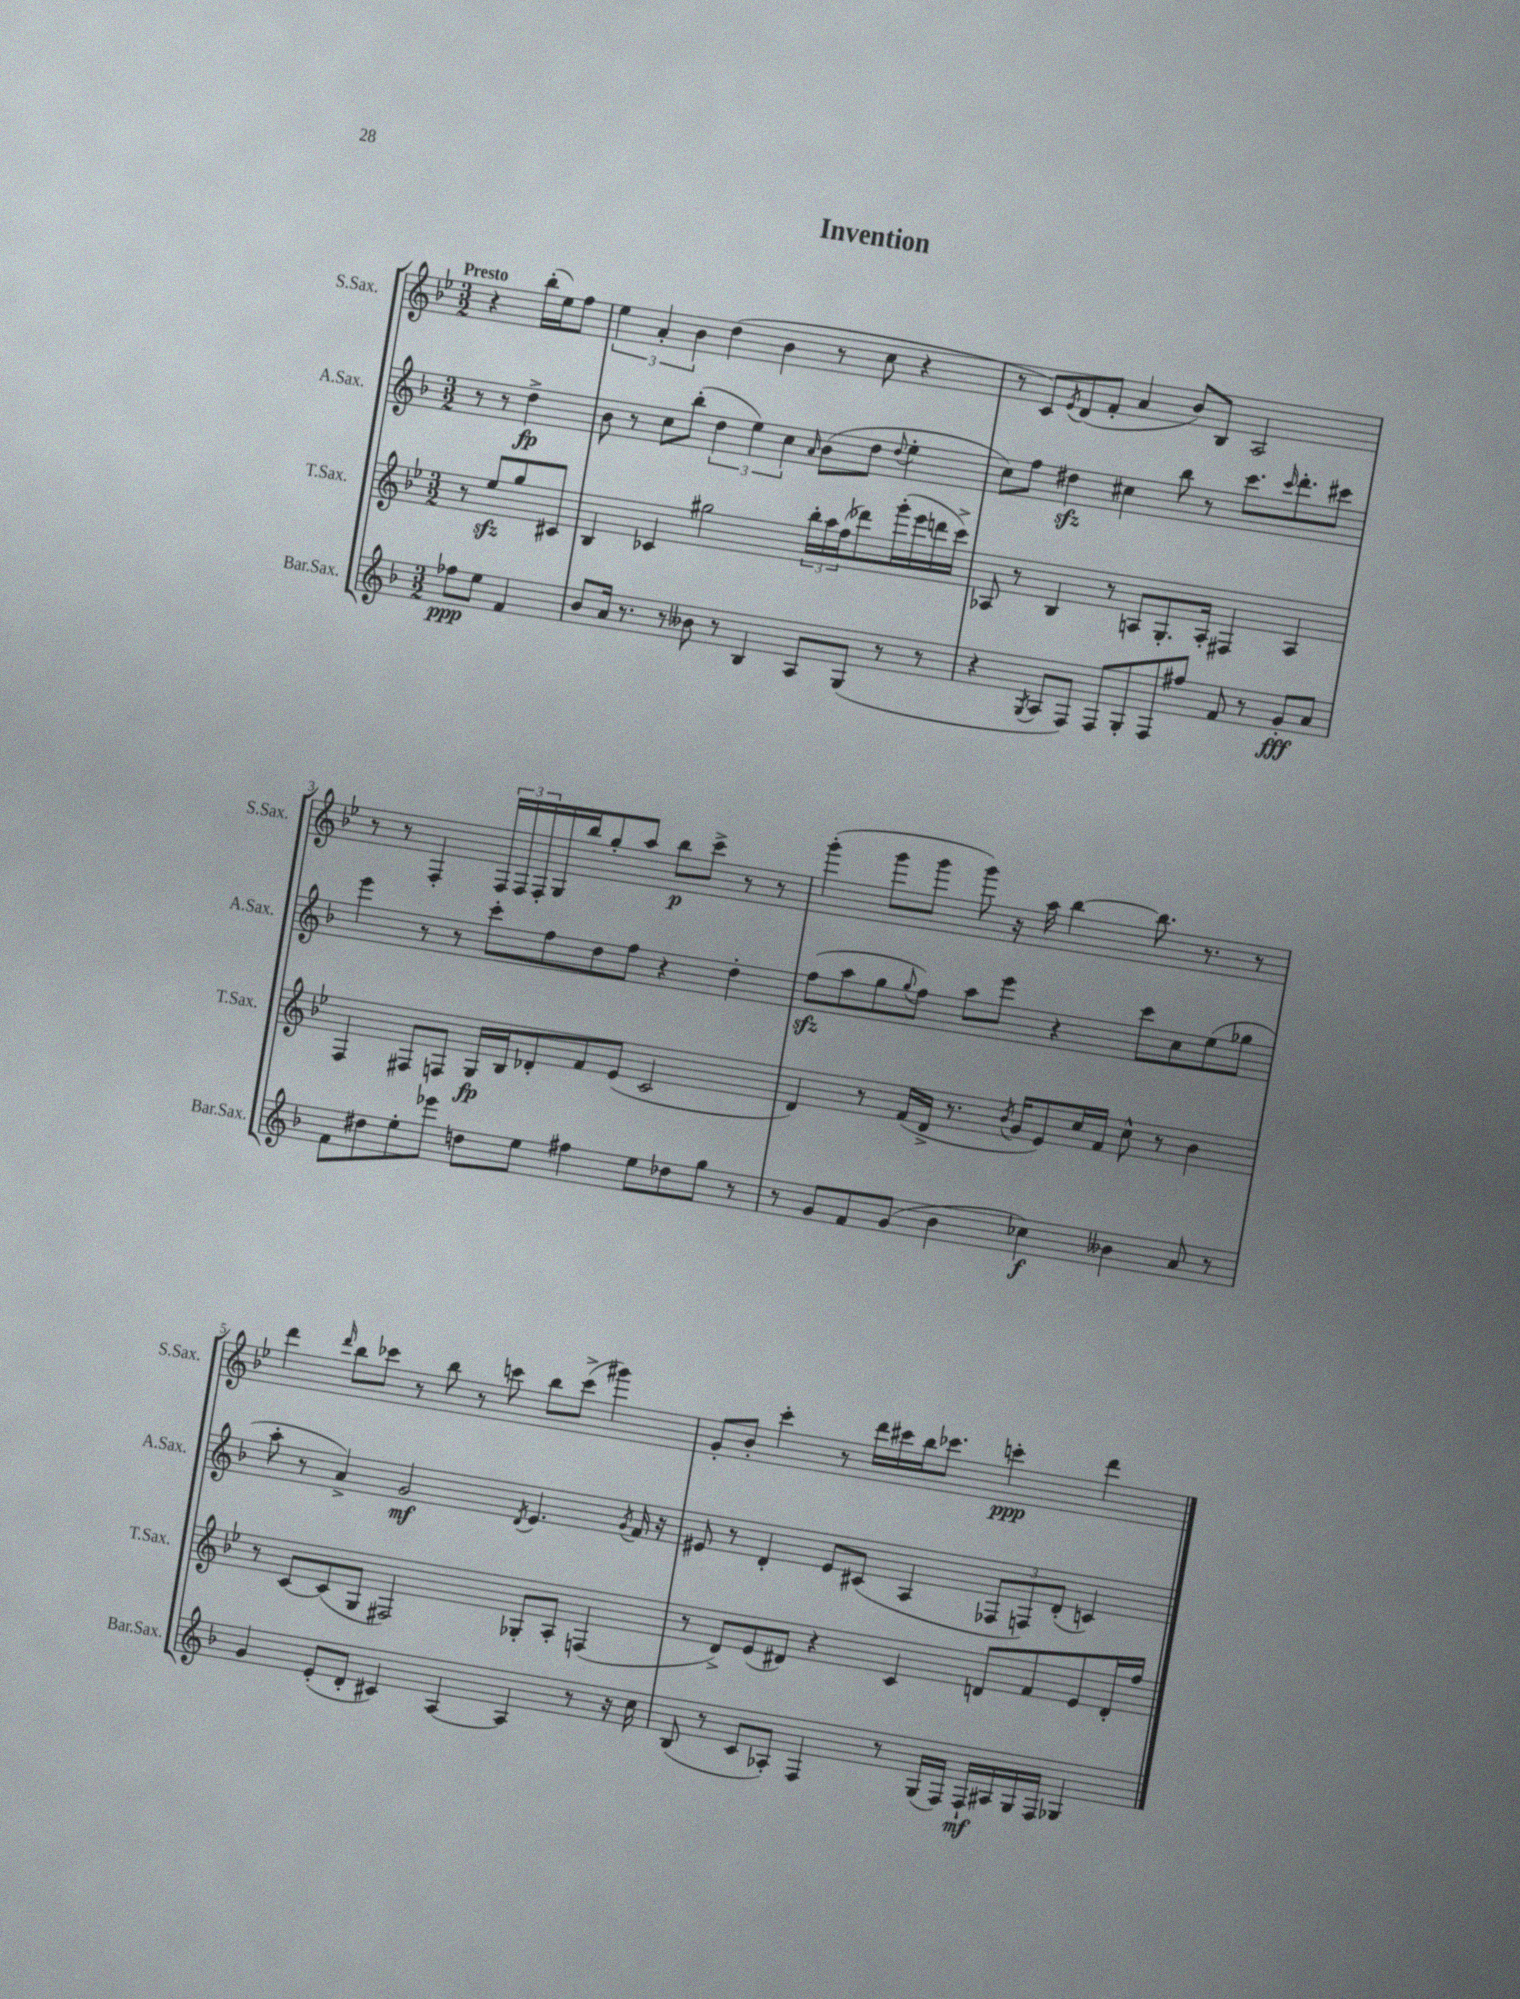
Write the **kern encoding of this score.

**kern	**kern	**kern	**kern
*staff4	*staff3	*staff2	*staff1
*clefG2	*clefG2	*clefG2	*clefG2
*k[b-]	*k[b-e-]	*k[b-]	*k[b-e-]
*M3/2	*M3/2	*M3/2	*M3/2
8ff-	8r	8r	4r
8ee	8ee-	8r	.
4f	8gg	4dd^	(16bb-'
.	.	.	16ee-)
.	8c#	.	8ff
=	=	=	=
8b-	4B-	8b-	6ee-
16a	.	8r	.
.	.	.	6a'
8.r	.	.	.
.	4c-	8cc	.
.	.	.	6b-
8r	.	(8bb-'	.
8b--	2gg#	6dd	(4dd
8r	.	.	.
.	.	6ee)	.
4B-	.	.	4b-
.	.	6cc	.
.	.	16qqa	.
8A	24bb-'	(8b-	8r
.	24aa	.	.
.	(24ff	.	.
(8G	8ddd-)	8dd	8cc
.	.	8qqdd	.
8r	(16ggg'	4ee'	4r
.	16eee-	.	.
8r	16ddd	.	.
.	16ccc^)	.	.
=	=	=	=
4r	8A-	8cc)	8r
.	8r	8ff	8c)
8qG	.	.	8qe-
8A	4B-	4dd#	(8d
8F)	.	.	8f'
8F	8r	4cc#	4a
8G'	8A	.	.
8F	8.G'	8bb-	8b-)
8ff#	.	8r	8B-
.	16A'	.	.
8f	4F#	8.ccc	2A
8r	.	.	.
.	.	16qqccc	.
.	.	8.ddd'	.
8g'	4A	.	.
8a	.	8ccc#	.
=	=	=	=
8f	4F	4eee	8r
8dd#	.	.	8r
8ee'	8F#	8r	4F'
8eee-	8F	8r	.
8dd	16G	8ccc'	24F
.	.	.	24F
.	16B-	.	.
.	.	.	24F'
8ee	8d-'	8ff	16G
.	.	.	16bb-
4ff#	8f	8dd	8gg'
.	(8e-	8ff	8aa
8ee	2c	4r	8bb-
8dd-	.	.	8ccc^
8gg	.	4dd'	8r
8r	.	.	8r
=	=	=	=
8r	4d)	(8ff	(4ggg'
8g	.	8aa	.
8f	8r	8gg	8ggg
.	.	8qqgg	.
(8g	(16f	8ff)	8ggg
.	16d^	.	.
4b-	8.r	8aa	8ggg)
.	.	8eee	16r
.	8qb-	.	.
.	16g	.	16aa
4cc-)	8e-)	4r	[4bb-
.	16cc	.	.
.	16f	.	.
4b--	8cc^^	8ccc	8.bb-]
.	8r	8cc	.
.	.	.	8.r
8a	4b-	(8ee	.
8r	.	8gg-	8r
=	=	=	=
4g	8r	8aa'	4ddd
.	[8c	8r	.
.	.	.	16qqddd
(8e'	(8c]	4a^)	8bb-
8d'	8G	.	8ccc-
4c#)	2F#)	2g	8r
.	.	.	8bb-
[4A	.	.	8r
.	.	.	8ccc
.	.	8qd	.
4A]	8G-'	4.e	8bb-
.	8A'	.	(8ccc^
8r	(4F	.	4ggg#)
.	.	8qg	.
16r	.	16f	.
16cc	.	16r	.
=	=	=	=
(8B-	8r	8e#	8g'
8r	8d^)	8r	8b-'
8c	(8e-	4d'	4ccc'
8A-')	8d#)	.	.
4F	4r	8e#	8r
.	.	(8c#	16ddd
.	.	.	16ccc#
8r	4c	4A	16bb-
.	.	.	8.ccc-
(16G	.	.	.
16F)	.	.	.
16F`	8d	12F-	4ccc'
16A#	.	.	.
.	.	12F)	.
16G	8f	.	.
.	.	(12d'	.
16F	.	.	.
4G-	8e-	4c)	4ddd
.	16d'	.	.
.	16ff	.	.
==	==	==	==
*-	*-	*-	*-
